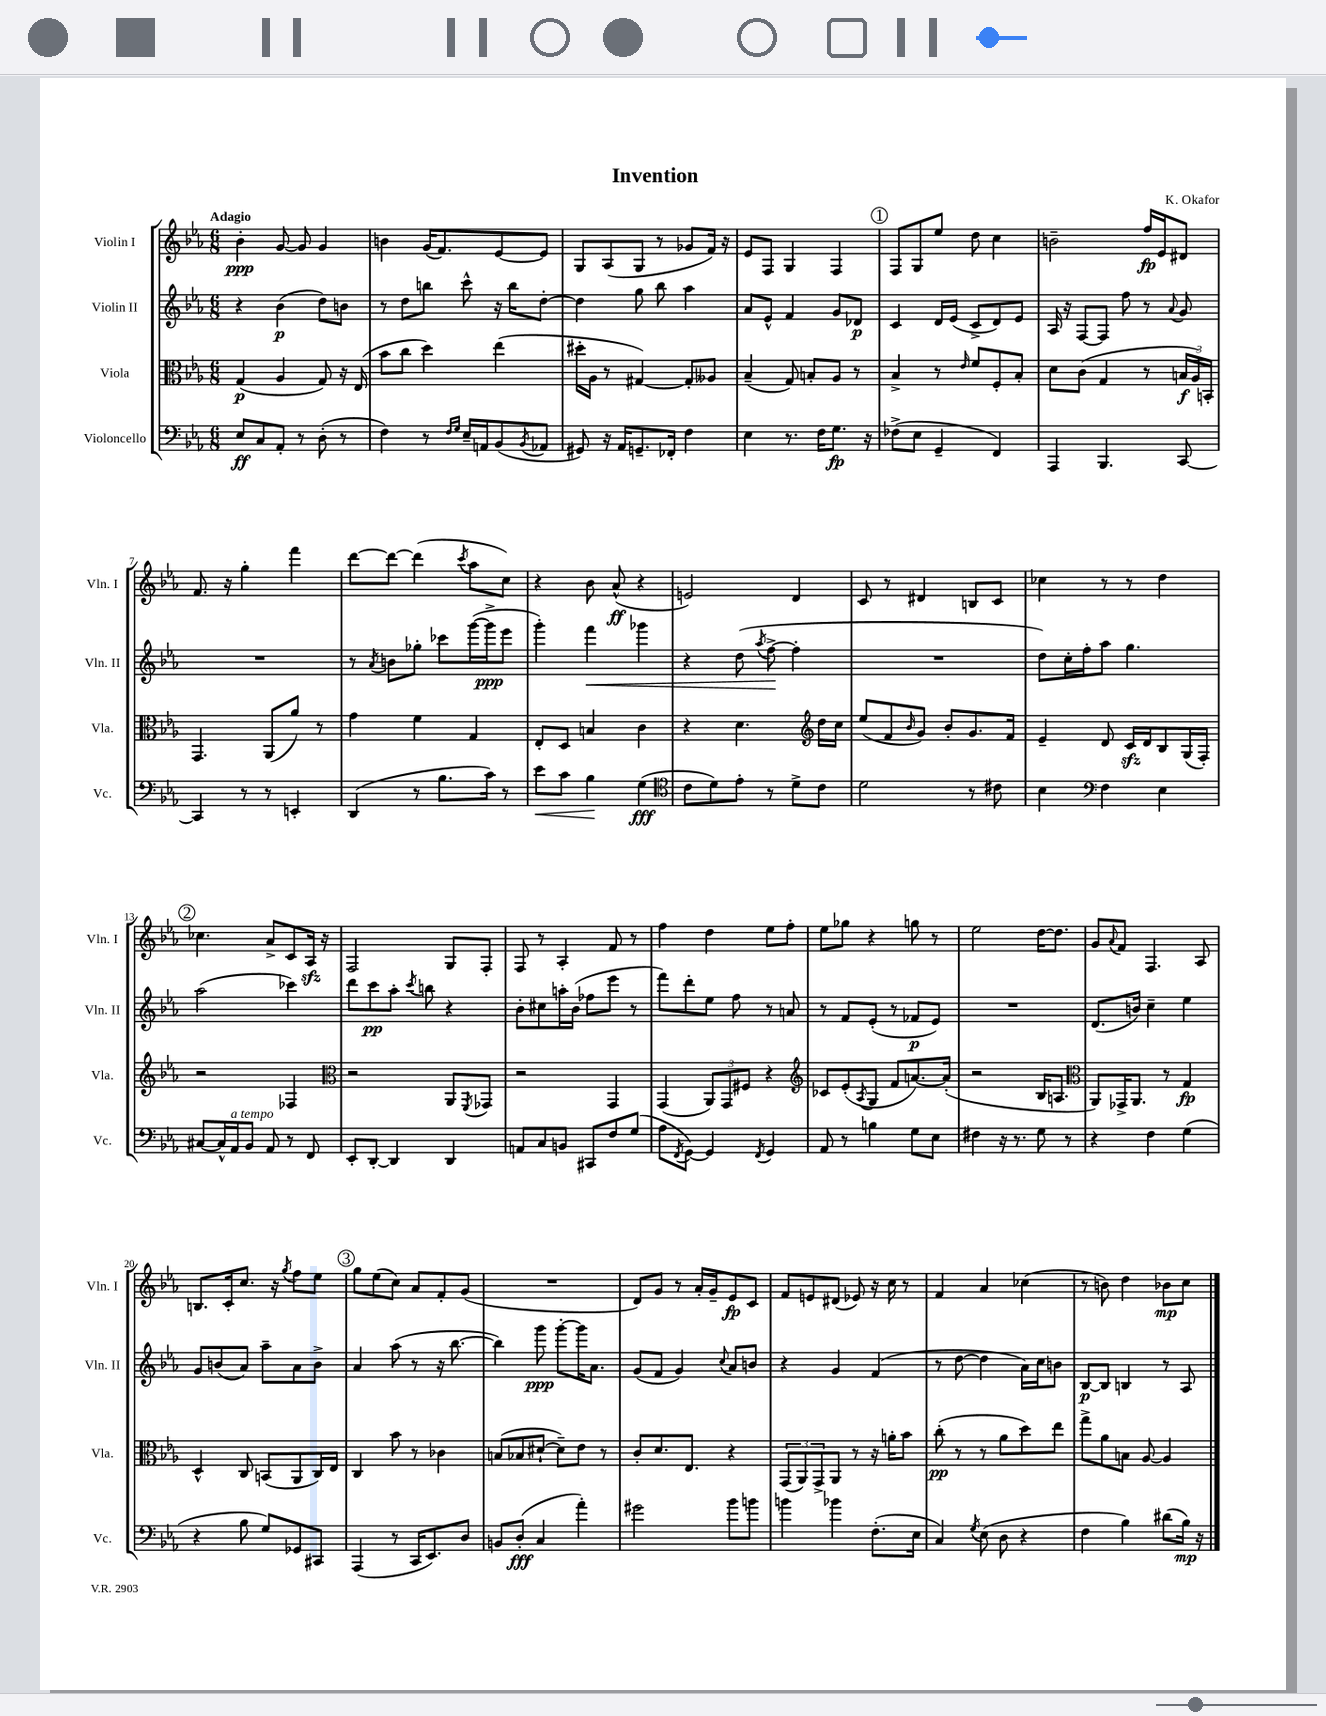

**kern	**kern	**kern	**kern
*staff4	*staff3	*staff2	*staff1
*clefF4	*clefC3	*clefG2	*clefG2
*k[b-e-a-]	*k[b-e-a-]	*k[b-e-a-]	*k[b-e-a-]
*M6/8	*M6/8	*M6/8	*M6/8
8E-	(4G	4r	4b-'
8C	.	.	.
8AA-'	4A-	(4b-	[8g
8r	.	.	8g]
(8D'	8G)	8dd)	4g
8r	16r	8b	.
.	(16E-	.	.
=	=	=	=
4F)	8b-	8r	4b
.	8cc	8dd	.
8r	4dd)	8bb	(16g
.	.	.	8.f)
16qqF	.	.	.
16qqG	.	.	.
16E-~	.	8ccc^^	.
16AA	.	.	.
(8BB-	(4ee-	16r	[8e-
.	.	16bb	.
8qBB-	.	.	.
8AA-	.	[8dd'	8e-]
=	=	=	=
8GG#)	16dd#'	4dd]	8G
.	16A-	.	.
16r	8r	.	(8A-
16AA-	.	.	.
8.GG~	[4G#)	8gg	8G
.	.	8bb-	8r
16FF-'	.	.	.
4F	8G#']	4aa-	8g-
.	8A--	.	16f)
.	.	.	16r
=	=	=	=
4E-	(4B-~	8a-	8e-
.	.	8e-^^	8F
8.r	8G)	4f	4G
.	8B'	.	.
16F	.	.	.
8.G	8A-	8g	4F
.	8r	8d-	.
16r	.	.	.
=	=	=	=
(8F-^	4B-^	4c	8F
8E-	.	.	8G
4GG~	8r	16d	8ee-
.	.	(16e-	.
.	16qqe-	.	.
.	8f	8c^	8dd
4FF)	8F'	8d)	4cc
.	8B-'	8e-	.
=	=	=	=
4AAA-	8d	16A-	2b~
.	.	16r	.
.	(8c	[8F	.
4.BBB-	4G	8F]	.
.	.	8ff	.
.	8r	8r	16ff
.	.	.	16e-
.	.	8qqa-	.
[8CC	24B	8g	8d#
.	24A-)	.	.
.	24BB'	.	.
=	=	=	=
4CC]	4.GG	2.r	8.f
.	.	.	16r
8r	.	.	4gg'
8r	(8AA-	.	.
4EE'	8a-)	.	4fff
.	8r	.	.
=	=	=	=
(4DD	4g	8r	[8ddd
.	.	8qa-	.
.	.	8b	8ddd_
8r	4f	8gg-'	(4ddd]
8.B-	.	8ccc-	.
.	.	.	8qccc
.	4G	([16ggg	8aa-
16c)	.	16ggg^]	.
8r	.	8eee-	8cc)
=	=	=	=
8e-	8E-'	4ggg')	4r
8c	8D	.	.
4B-	4B	4fff	8b-
.	.	.	(8a-^^
(4G	4c	4ggg-	4r
=	=	=	=
*clefC4	*	*	*
8c	4r	4r	2e)
8d)	.	.	.
8e-'	4.d	(8dd	.
.	.	8qaa-	.
8r	.	[8ff^	.
8d^	.	4ff']	4d
*	*clefG2	*	*
8c	16dd	.	.
.	16cc	.	.
=	=	=	=
2d	(8ee-	2.r	8c
.	8f	.	8r
.	16qqb-	.	.
.	8g)	.	4d#
.	8b-'	.	.
8r	8.g	.	8B
8c#	.	.	8c
.	16f	.	.
=	=	=	=
4B-	4e-~	8dd)	4cc-
.	.	16cc'	.
.	.	16ff'	.
*clefF4	*	*	*
4F	8d	8aa-	8r
.	16c	4.gg	8r
.	16d	.	.
4E-	8B-	.	4dd
.	(16G	.	.
.	16F')	.	.
=	=	=	=
[8C#	2r	(2aa-	4.cc-
16C#^^]	.	.	.
16AA-	.	.	.
8BB-	.	.	.
8AA-	.	.	8a-^
8r	4F-	4ccc-)	8c
8FF	.	.	16A-
.	.	.	16r
=	=	=	=
*	*clefC3	*	*
8EE-'	2r	8ddd	2F
[8DD'	.	8ccc	.
4DD]	.	8aa-'	.
.	.	8qccc	.
.	.	8bb	.
4DD	8AA-	4r	8G
.	8qFF	.	.
.	8GG-	.	8F'
=	=	=	=
8AA	2r	8b-'	8F
8C	.	8cc#	8r
8BB	.	16aa'	4A-'
.	.	(16b-	.
8CC#	.	8ff-	.
8F	4GG	8eee-	8f
(8G	.	8r	8r
=	=	=	=
8A-	(4GG	8fff)	4ff
8qFF	.	.	.
[8GG)	.	8ddd'	.
4GG]	12AA-)	8ee-	4dd
.	12GG	.	.
.	.	8ff	.
.	12F#	.	.
8qFF	.	.	.
4GG	4r	8r	8ee-
.	.	8a	8ff'
=	=	=	=
*	*clefG2	*	*
8AA-	8c-	8r	8ee-
8r	(8e-'	8f	8gg-
.	8qA-	.	.
4B	8G	(8e-'	4r
.	8f	8r	.
8G	[8.a)	8f-	8gg
8E-	.	8e-)	8r
.	(16a']	.	.
=	=	=	=
4F#	2r	2.r	2ee-
16r	.	.	.
8.r	.	.	.
8G	16B-	.	[16dd
.	8.A	.	8.dd]
8r	.	.	.
=	=	=	=
*	*clefC3	*	*
4r	8AA-)	(8.d	8g
.	.	.	8qqa-
.	16GG-^	.	8f
.	8.AA-	16b)	.
4F	.	4cc~	4.F
.	8r	.	.
(4G	4G	4ee-	.
.	.	.	8A-
=	=	=	=
4r	4D^^	8g	8.B
.	.	(8b	.
.	.	.	16c'
8B-	8C	8a-)	8.cc
8G)	(8BB	8aa-~	.
.	.	.	16r
.	.	.	8qgg
8GG-	8AA-	8a-	8ff
8CC#	16C)	8b^	8ee-
.	16E-	.	.
=	=	=	=
(4AAA-	4C	4a-	8gg
.	.	.	(8ee-
8r	8b-	(8aa-	8cc)
16CC	8r	8r	8a-
8.EE-)	.	.	.
.	4c-	16r	8f'
.	.	[8.bb-	.
8D	.	.	(8g
=	=	=	=
8BB	(8B	4bb-])	2.r
(8D'	8B-	.	.
4C	[8d#`	8ggg	.
.	8d#~])	[8ggg'	.
4a-')	8e-	16ggg]	.
.	.	8.a-	.
.	8r	.	.
=	=	=	=
2g#	8c'	(8g	8d)
.	8.d	8f	8g
.	.	4g)	8r
.	8.E-	.	.
.	.	.	16a-'
.	.	.	16g~
.	.	8qqcc	.
8b-	4r	8a-	8e-
8b	.	8b	8c
=	=	=	=
4b	(12GG	4r	8f
.	12AA-)	.	.
.	.	.	8e
.	12GG^	.	.
4b-	8AA-	4g	(8d#
.	8r	.	8e-)
(8.F'	16r	(4f	16r
.	16a'	.	16cc
.	8b-	.	8r
16E-	.	.	.
=	=	=	=
4C)	(8cc'	8r	4f
.	8r	[8dd	.
8qG	.	.	.
(8E-	8r	4dd]	4a-
8D	8a-	.	.
4r	8dd)	16a-)	(4cc-
.	.	16cc	.
.	8ee-	8b	.
=	=	=	=
4F	8gg^	[8B-	8r
.	8a-	8B-]	8b)
4B-)	8B	4B	4dd
.	[8A-	.	.
(8d#	4A-]	8r	8b-
16B-)	.	8A-	8cc
16r	.	.	.
==	==	==	==
*-	*-	*-	*-
